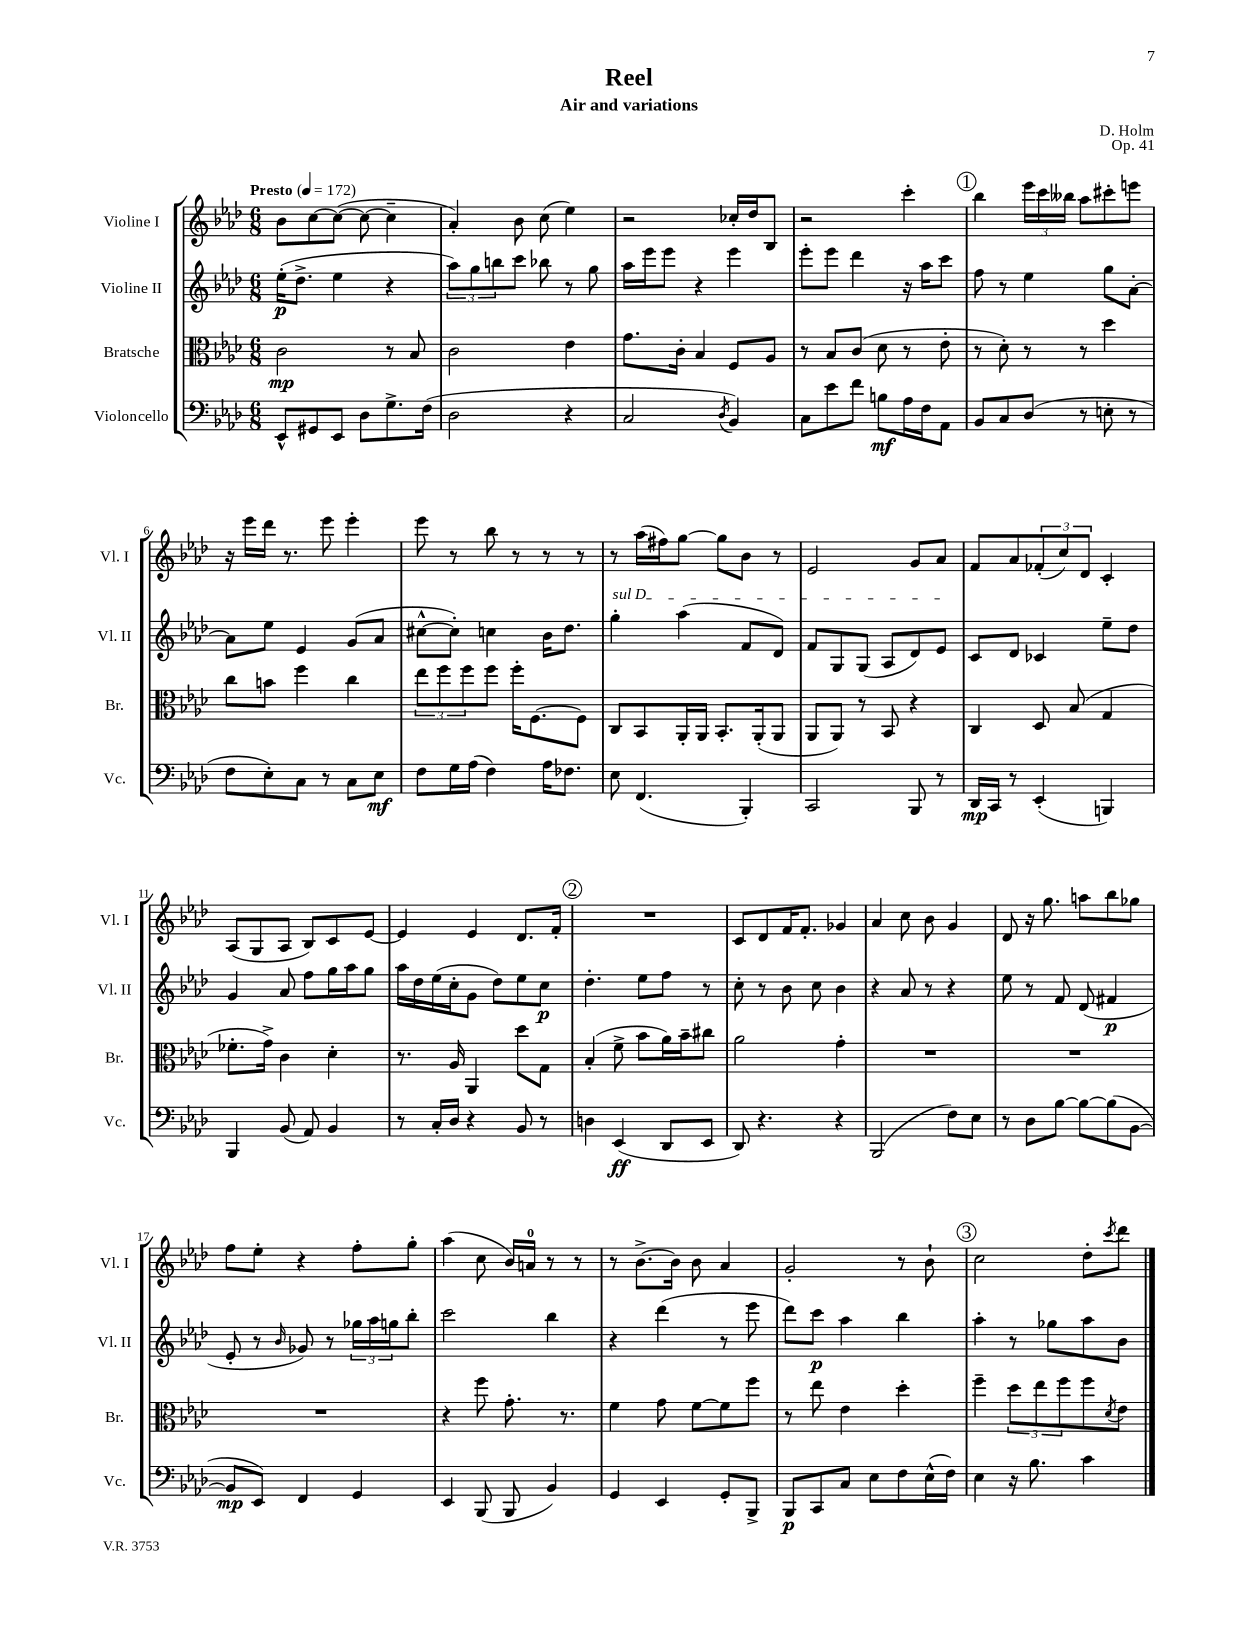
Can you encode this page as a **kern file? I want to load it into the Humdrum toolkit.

**kern	**dynam	**kern	**dynam	**kern	**dynam	**kern
*part4	*part4	*part3	*part3	*part2	*part2	*part1
*staff4	*staff4	*staff3	*staff3	*staff2	*staff2	*staff1
*I"Violoncello	*	*I"Bratsche	*	*I"Violine II	*	*I"Violine I
*I'Vc.	*	*I'Br.	*	*I'Vl. II	*	*I'Vl. I
*clefF4	*	*clefC3	*	*clefG2	*	*clefG2
*k[b-e-a-d-]	*	*k[b-e-a-d-]	*	*k[b-e-a-d-]	*	*k[b-e-a-d-]
*M6/8	*	*M6/8	*	*M6/8	*	*M6/8
*MM172	*	*MM172	*	*MM172	*	*MM172
=1	=1	=1	=1	=1	=1	=1
!	!	!	!	!	!	!LO:TX:a:B:t=Presto
8EE-^^/L	.	2c\	mp	(16ee-'\KL	p	8b-\L
.	.	.	.	8.dd-^\J	.	.
8GG#X/	.	.	.	.	.	[8cc\
8EE-/J	.	.	.	4ee-\	.	(8cc\J_
8D-\L	.	.	.	.	.	8cc\_
8.G^\	.	8r	.	4r	.	4cc~\]
.	.	8B-/	.	.	.	.
(16F\Jk	.	.	.	.	.	.
=2	=2	=2	=2	=2	=2	=2
2D-\	.	2c\	.	12aa-\L)	.	4a-'/)
.	.	.	.	12gg\	.	.
.	.	.	.	12bbn\	.	.
.	.	.	.	8ccc\J	.	8b-\
.	.	.	.	8bb-X\	.	(8cc\
4r	.	4e-\	.	8r	.	4ee-\)
.	.	.	.	8gg\	.	.
=3	=3	=3	=3	=3	=3	=3
2C/	.	8.g\L	.	16aa-\LL	.	2r
.	.	.	.	16eee-\J	.	.
.	.	.	.	8eee-\J	.	.
.	.	16c'\Jk	.	.	.	.
.	.	4B-/	.	4r	.	.
8qD-/	.	.	.	.	.	.
4BB-/)	.	8F/L	.	4eee-\	.	16cc-X'/LL
.	.	.	.	.	.	16dd-/J
.	.	8A-/J	.	.	.	8B-/J
=4	=4	=4	=4	=4	=4	=4
8C\L	.	8r	.	8eee-'\L	.	2r
8e-\	.	8B-/L	.	8eee-\J	.	.
8f\J	.	(8c/J	.	4ddd-\	.	.
8Bn\L	mf	8d-\	.	.	.	.
16A-\L	.	8r	.	16r	.	4ccc'\
16F\J	.	.	.	16aa-\KL	.	.
8AA-\J	.	8e-'\	.	8ccc\J	.	.
!!LO:REH:place=s1:t=1
=5	=5	=5	=5	=5	=5	=5
8BB-/L	.	8r	.	8ff\	.	4bb-\
8C/	.	8d-'\)	.	8r	.	.
(8D-/J	.	8r	.	4ee-\	.	24eee-\LL
.	.	.	.	.	.	24ccc\
.	.	.	.	.	.	24bb--X\JJ
8r	.	8r	.	.	.	8aa-\L
8En'\	.	4dd-\	.	8gg\L	.	8ccc#X'\
8r	.	.	.	[8a-'\J	.	8eeen\J
!!LO:LB:g=z
=6	=6	=6	=6	=6	=6	=6
8F\L	.	8cc\L	.	8a-\L]	.	16r
.	.	.	.	.	.	16eee-\LL
8E-'\)	.	8bn\J	.	8ee-\J	.	16ddd-\JJ
.	.	.	.	.	.	8.r
8C\J	.	4ff\	.	4e-/	.	.
8r	.	.	.	.	.	8eee-\
8C\L	.	4cc\	.	(8g/L	.	4eee-'\
8E-\J	mf	.	.	8a-/J	.	.
=7	=7	=7	=7	=7	=7	=7
8F\L	.	12ee-\L	.	[8cc#X^^\L	.	8eee-\
.	.	12ff\	.	.	.	.
16G\L	.	.	.	8cc#'\J])	.	8r
.	.	12ff\	.	.	.	.
(16A-\JJ	.	.	.	.	.	.
4F\)	.	8ff\J	.	4ccn\	.	8bb-\
.	.	16ff'\KL	.	.	.	8r
.	.	[8.F\	.	.	.	.
16A-\KL	.	.	.	16b-\KL	.	8r
8.F-X\J	.	.	.	8.dd-\J	.	.
.	.	8F\J]	.	.	.	8r
=8	=8	=8	=8	=8	=8	=8
!	!	!	!	!LO:TX:a:i:t=sul D	!	!
8E-\	.	8C/L	.	4gg'\	.	8r
(4.FF/	.	8BB-/	.	.	.	(16aa-\LL
.	.	.	.	.	.	16ff#X\J)
.	.	16AA-'/L	.	(4aa-\	.	[8gg\J
.	.	16AA-/JJ	.	.	.	.
.	.	8.BB-'/L	.	.	.	8gg\L]
4BBB-'/)	.	.	.	8f/L	.	8b-\J
.	.	(16AA-'/k	.	.	.	.
.	.	8AA-/J	.	8d-/J)	.	8r
=9	=9	=9	=9	=9	=9	=9
2CC/	.	8AA-/L	.	8f/L	.	2e-/
.	.	8AA-/J)	.	8G/	.	.
.	.	8r	.	(8G/J	.	.
.	.	8BB-/	.	8A-/L	.	.
8BBB-/	.	4r	.	8d-/)	.	8g/L
8r	.	.	.	8e-/J	.	8a-/J
=10	=10	=10	=10	=10	=10	=10
16DD-/LL	mp	4C/	.	8c/L	.	8f/L
16CC/JJ	.	.	.	.	.	.
8r	.	.	.	8d-/J	.	8a-/
(4EE-'/	.	8D-/	.	4c-X/	.	(12f-X'/
.	.	.	.	.	.	12cc/)
.	.	(8B-/	.	.	.	.
.	.	.	.	.	.	12d-/J
4BBBn/)	.	4G/	.	8ee-~\L	.	4c'/
.	.	.	.	8dd-\J	.	.
!!LO:LB:g=z
=11	=11	=11	=11	=11	=11	=11
4BBB-/	.	8.f-X'\L	.	4g/	.	(8A-/L
.	.	.	.	.	.	8G/
.	.	16g^\Jk)	.	.	.	.
(8BB-/	.	4c\	.	8a-/	.	8A-/J
8AA-/)	.	.	.	8ff\L	.	8B-/L)
4BB-/	.	4d-'\	.	16gg\L	.	8c/
.	.	.	.	16aa-\J	.	.
.	.	.	.	8gg\J	.	[8e-/J
=12	=12	=12	=12	=12	=12	=12
8r	.	8.r	.	16aa-\LL	.	4e-/]
.	.	.	.	16dd-\	.	.
16C'/LL	.	.	.	(16ee-\	.	.
16D-/JJ	.	16A-/	.	16cc'\J	.	.
4r	.	4AA-/	.	8g\J	.	4e-/
.	.	.	.	8dd-\L)	.	.
8BB-/	.	8dd-\L	.	8ee-\	.	8.d-/L
8r	.	8G\J	.	8cc\J	p	.
.	.	.	.	.	.	16f'/Jk
!!LO:REH:place=s1:t=2
=13	=13	=13	=13	=13	=13	=13
4Dn\	.	(4B-'/	.	4.dd-'\	.	2.r
(4EE-/	ff	8f^\	.	.	.	.
.	.	8b-\L	.	8ee-\L	.	.
8DD-/L	.	16a-\L)	.	8ff\J	.	.
.	.	16b-~\J	.	.	.	.
8EE-/J	.	8cc#X\J	.	8r	.	.
=14	=14	=14	=14	=14	=14	=14
8DD-/)	.	2a-\	.	8cc'\	.	8c/L
4.r	.	.	.	8r	.	8d-/
.	.	.	.	8b-\	.	16f/K
.	.	.	.	.	.	8.f'/J
.	.	.	.	8cc\	.	.
4r	.	4g'\	.	4b-\	.	4g-X/
=15	=15	=15	=15	=15	=15	=15
(2BBB-/	.	2.r	.	4r	.	4a-/
.	.	.	.	8a-/	.	8cc\
.	.	.	.	8r	.	8b-\
8F\L)	.	.	.	4r	.	4g/
8E-\J	.	.	.	.	.	.
=16	=16	=16	=16	=16	=16	=16
8r	.	2.r	.	8ee-\	.	8d-/
8D-\L	.	.	.	8r	.	16r
.	.	.	.	.	.	8.gg\
[8B-\J	.	.	.	8f/	.	.
8B-\L_	.	.	.	(8d-/	.	8aan\L
(8B-\]	.	.	.	4f#X/	p	8bb-\
[8BB-\J	.	.	.	.	.	8gg-X\J
!!LO:LB:g=z
=17	=17	=17	=17	=17	=17	=17
8BB-/L]	mp	2.r	.	8e-'/	.	8ff\L
8EE-/J)	.	.	.	8r	.	8ee-'\J
.	.	.	.	16qqb-/	.	.
4FF/	.	.	.	8g-X/)	.	4r
.	.	.	.	8r	.	.
4GG/	.	.	.	24gg-X\LL	.	8ff'\L
.	.	.	.	24aa-\	.	.
.	.	.	.	24ggn\J	.	.
.	.	.	.	8bb-'\J	.	8gg'\J
=18	=18	=18	=18	=18	=18	=18
4EE-/	.	4r	.	2ccc\	.	(4aa-\
(8BBB-/	.	8ff\	.	.	.	8cc\
8BBB-/	.	8.g'\	.	.	.	16b-/LL)
.	.	.	.	.	.	16an/JJ
4BB-/)	.	.	.	4bb-\	.	8r
.	.	8.r	.	.	.	.
.	.	.	.	.	.	8r
=19	=19	=19	=19	=19	=19	=19
4GG/	.	4f\	.	4r	.	8r
.	.	.	.	.	.	[8.b-^\L
4EE-/	.	8g\	.	(4ddd-\	.	.
.	.	.	.	.	.	16b-\Jk]
.	.	[8f\L	.	.	.	8b-\
8GG'/L	.	8f\]	.	8r	.	4a-/
8BBB-^/J	.	8ff\J	.	8eee-\	.	.
=20	=20	=20	=20	=20	=20	=20
8BBB-/L	p	8r	.	8ddd-\L)	.	2g'/
8CC/	.	8ee-\	.	8ccc\J	p	.
8C/J	.	4e-\	.	4aa-\	.	.
8E-\L	.	.	.	.	.	.
8F\	.	4dd-'\	.	4bb-\	.	8r
(16E-^^\L	.	.	.	.	.	8b-`\
16F\JJ)	.	.	.	.	.	.
!!LO:REH:place=s1:t=3
=21	=21	=21	=21	=21	=21	=21
4E-\	.	4ff~\	.	4aa-'\	.	2cc\
16r	.	12dd-\L	.	8r	.	.
8.B-\	.	.	.	.	.	.
.	.	12ee-\	.	.	.	.
.	.	.	.	8gg-X\L	.	.
.	.	12ff\	.	.	.	.
4c\	.	8ff\	.	8aa-\	.	8dd-'\L
.	.	8qd-/	.	.	.	8qccc/
.	.	8e-\J	.	8b-\J	.	8ddd-\J
==	==	==	==	==	==	==
*-	*-	*-	*-	*-	*-	*-
